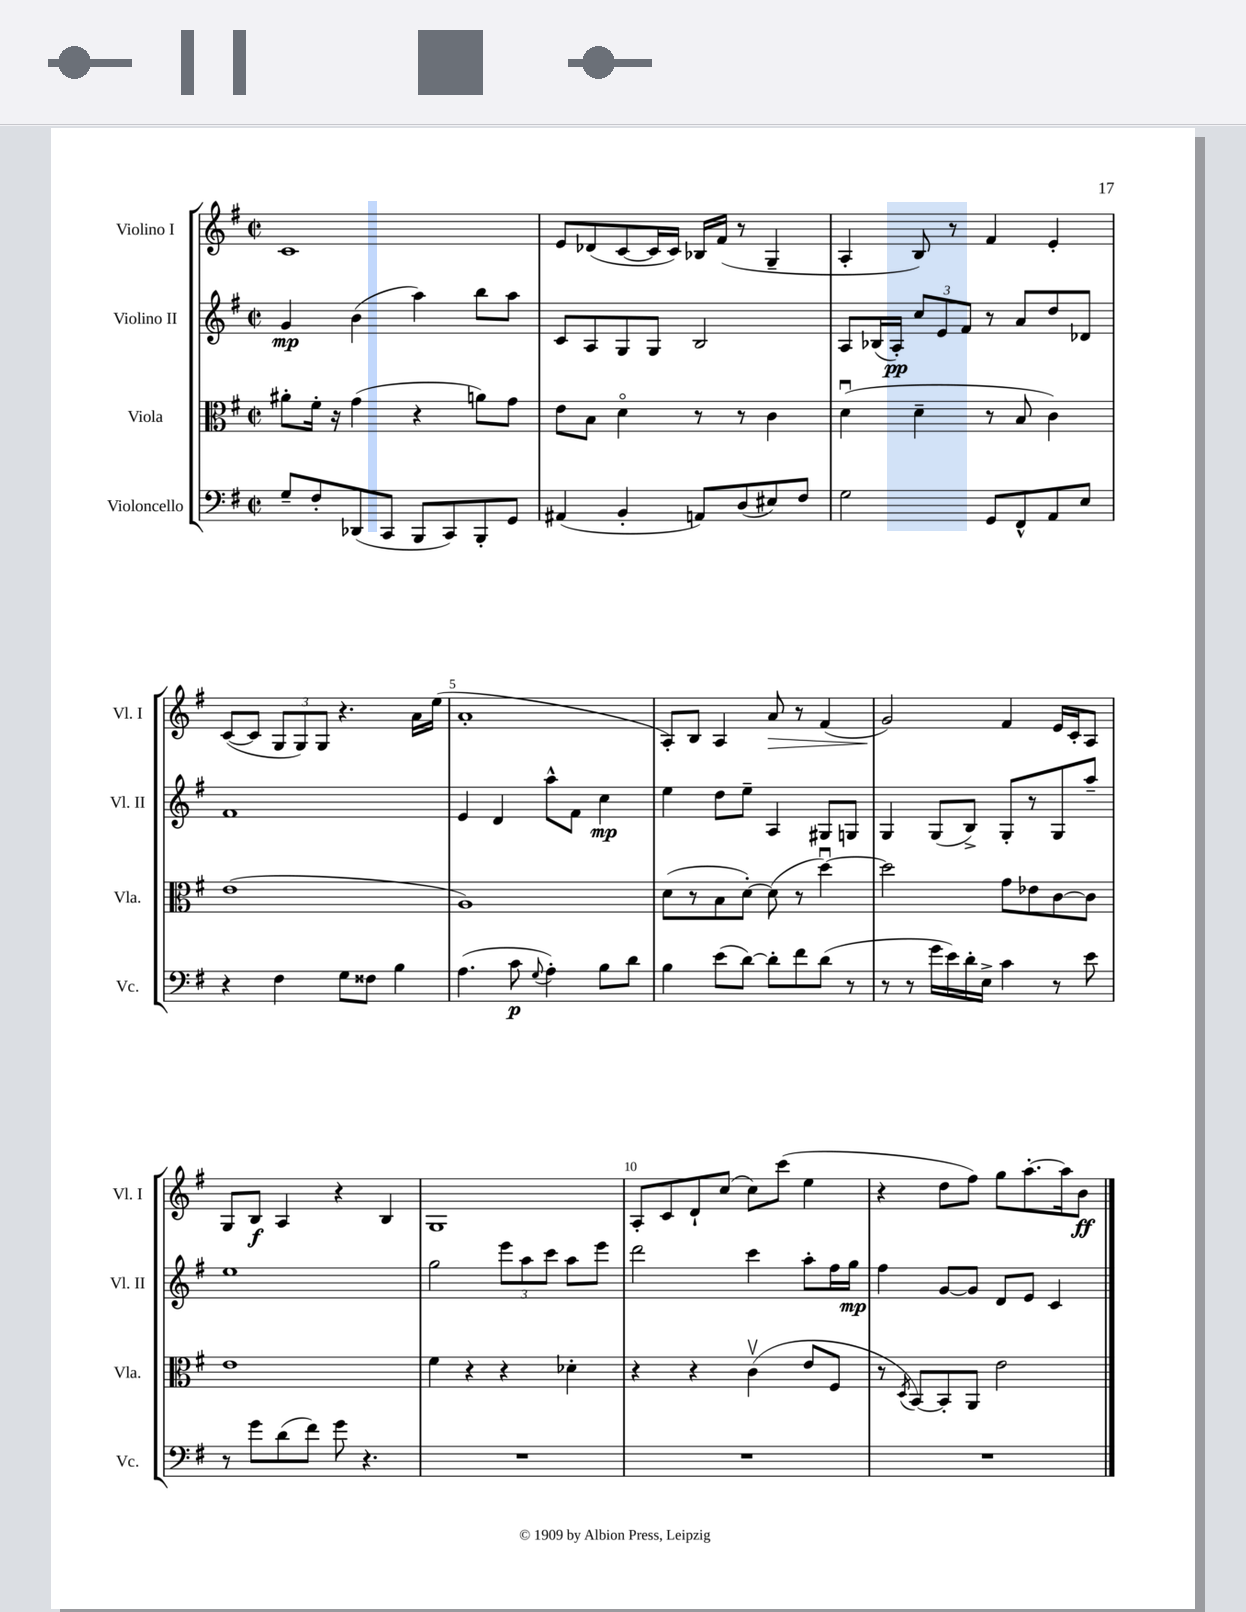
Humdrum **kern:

**kern	**dynam	**kern	**kern	**dynam	**kern	**dynam
*part4	*part4	*part3	*part2	*part2	*part1	*part1
*staff4	*staff4	*staff3	*staff2	*staff2	*staff1	*staff1
*I"Violoncello	*	*I"Viola	*I"Violino II	*	*I"Violino I	*
*I'Vc.	*	*I'Vla.	*I'Vl. II	*	*I'Vl. I	*
*clefF4	*	*clefC3	*clefG2	*	*clefG2	*
*k[f#]	*	*k[f#]	*k[f#]	*	*k[f#]	*
*M2/2	*	*M2/2	*M2/2	*	*M2/2	*
*met(c|)	*	*met(c|)	*met(c|)	*	*met(c|)	*
=1	=1	=1	=1	=1	=1	=1
8G~/L	.	8a#X'\L	4g/	mp	1c	.
8F#'/	.	16f#'\Jk	.	.	.	.
.	.	16r	.	.	.	.
(8DD-X/	.	(4g\	(4b\	.	.	.
8CC/J	.	.	.	.	.	.
8BBB/L	.	4r	4aa\)	.	.	.
8CC/)	.	.	.	.	.	.
8BBB'/	.	8an\L)	8bb\L	.	.	.
8GG/J	.	8g\J	8aa\J	.	.	.
=2	=2	=2	=2	=2	=2	=2
(4AA#X/	.	8e\L	8c/L	.	8e/L	.
.	.	8B\J	8A/	.	(8d-X/	.
4BB'/	.	4d\	8G/	.	[8c/	.
.	.	.	8G/J	.	16c/L]	.
.	.	.	.	.	16c/JJ)	.
8AAn/L)	.	8r	2B/	.	16B-X/LL	.
.	.	.	.	.	(16f#/JJ	.
(8D/	.	8r	.	.	8r	.
8E#X/)	.	4c\	.	.	4G~/	.
8F#/J	.	.	.	.	.	.
=3	=3	=3	=3	=3	=3	=3
2G\	.	(4du\	8A/L	.	4A'/	.
.	.	.	(16B-X/L	.	.	.
.	.	.	16A'/JJ)	pp	.	.
.	.	4d~\	12cc/L	.	8B/)	.
.	.	.	12e/	.	.	.
.	.	.	.	.	8r	.
.	.	.	12f#/J	.	.	.
8GG/L	.	8r	8r	.	4f#/	.
8FF#^^/	.	8B/	8a/L	.	.	.
8AA/	.	4c\)	8dd/	.	4e'/	.
8E/J	.	.	8d-X/J	.	.	.
!!LO:LB:g=z
=4	=4	=4	=4	=4	=4	=4
4r	.	(1e	1f#	.	([8c/L	.
.	.	.	.	.	8c/J]	.
4F#\	.	.	.	.	12G/L	.
.	.	.	.	.	12G/)	.
.	.	.	.	.	12G/J	.
8G\L	.	.	.	.	4.r	.
8F##X\J	.	.	.	.	.	.
4B\	.	.	.	.	.	.
.	.	.	.	.	16a\LL	.
.	.	.	.	.	(16ee\JJ	.
=5	=5	=5	=5	=5	=5	=5
(4.A\	.	1A)	4e/	.	1a'	.
.	.	.	4d/	.	.	.
8c\	p	.	.	.	.	.
8qqG/	.	.	.	.	.	.
4A'\)	.	.	8aa^^\L	.	.	.
.	.	.	8f#\J	.	.	.
8B\L	.	.	4cc\	mp	.	.
8d\J	.	.	.	.	.	.
=6	=6	=6	=6	=6	=6	=6
4B\	.	(8d\L	4ee\	.	8A'/L)	.
.	.	8r	.	.	8B/J	.
(8e\L	.	8B\	8dd\L	.	4A/	.
[8d\J)	.	[8d'\J)	8ee~\J	.	.	.
!	!	!	!	!	!	!LO:HP:b
8d'\L]	.	(8d\]	4A/	.	8a/	>
8f#\	.	8r	.	.	8r	.
(8d\J	.	[4ddu\)	8G#X/L	.	(4f#/	.
8r	.	.	8Gn/J	.	.	.
=7	=7	=7	=7	=7	=7	=7
8r	.	2dd\]	4G/	.	2g/)	.
8r	.	.	.	.	.	.
16g\LL	.	.	(8G/L	.	.	.
16e\)	.	.	.	.	.	.
16d'\	.	.	8B^/J)	.	.	.
16E^\JJ	.	.	.	.	.	.
4c\	.	8g\L	8G'/L	.	4f#/	]
.	.	8e-X\	8r	.	.	.
8r	.	[8c\	8G/	.	16e/LL	.
.	.	.	.	.	16c'/J	.
8e\	.	8c\J]	8aa~/J	.	8A/J	.
!!LO:LB:g=z
=8	=8	=8	=8	=8	=8	=8
8r	.	1e	1ee	.	8G/L	.
8g\L	.	.	.	.	8B/J	f
(8d\	.	.	.	.	4A/	.
8f#\J)	.	.	.	.	.	.
8g\	.	.	.	.	4r	.
4.r	.	.	.	.	.	.
.	.	.	.	.	4B/	.
=9	=9	=9	=9	=9	=9	=9
1r	.	4f#\	2gg\	.	1G	.
.	.	4r	.	.	.	.
.	.	4r	12eee\L	.	.	.
.	.	.	12aa\	.	.	.
.	.	.	12ccc\J	.	.	.
.	.	4d-X'\	8aa\L	.	.	.
.	.	.	8eee\J	.	.	.
=10	=10	=10	=10	=10	=10	=10
1r	.	4r	2ddd\	.	8A'/L	.
.	.	.	.	.	8c/	.
.	.	4r	.	.	8d`/	.
.	.	.	.	.	(8cc/J	.
.	.	(4cv\	4ccc\	.	8cc\L)	.
.	.	.	.	.	(8ccc\J	.
.	.	8e/L	8aa'\L	.	4ee\	.
.	.	8F#/J	16ff#\L	.	.	.
.	.	.	16gg\JJ	mp	.	.
=11	=11	=11	=11	=11	=11	=11
1r	.	8r	4ff#\	.	4r	.
.	.	8qD/	.	.	.	.
.	.	[8BB/L)	.	.	.	.
.	.	8BB'/]	[8g/L	.	8dd\L	.
.	.	8AA/J	8g/J]	.	8ff#\J)	.
.	.	2e\	8d/L	.	8gg\L	.
.	.	.	8e/J	.	[8.aa'\	.
.	.	.	4c/	.	.	.
.	.	.	.	.	16aa\k]	.
.	.	.	.	.	8b\J	ff
==	==	==	==	==	==	==
*-	*-	*-	*-	*-	*-	*-
